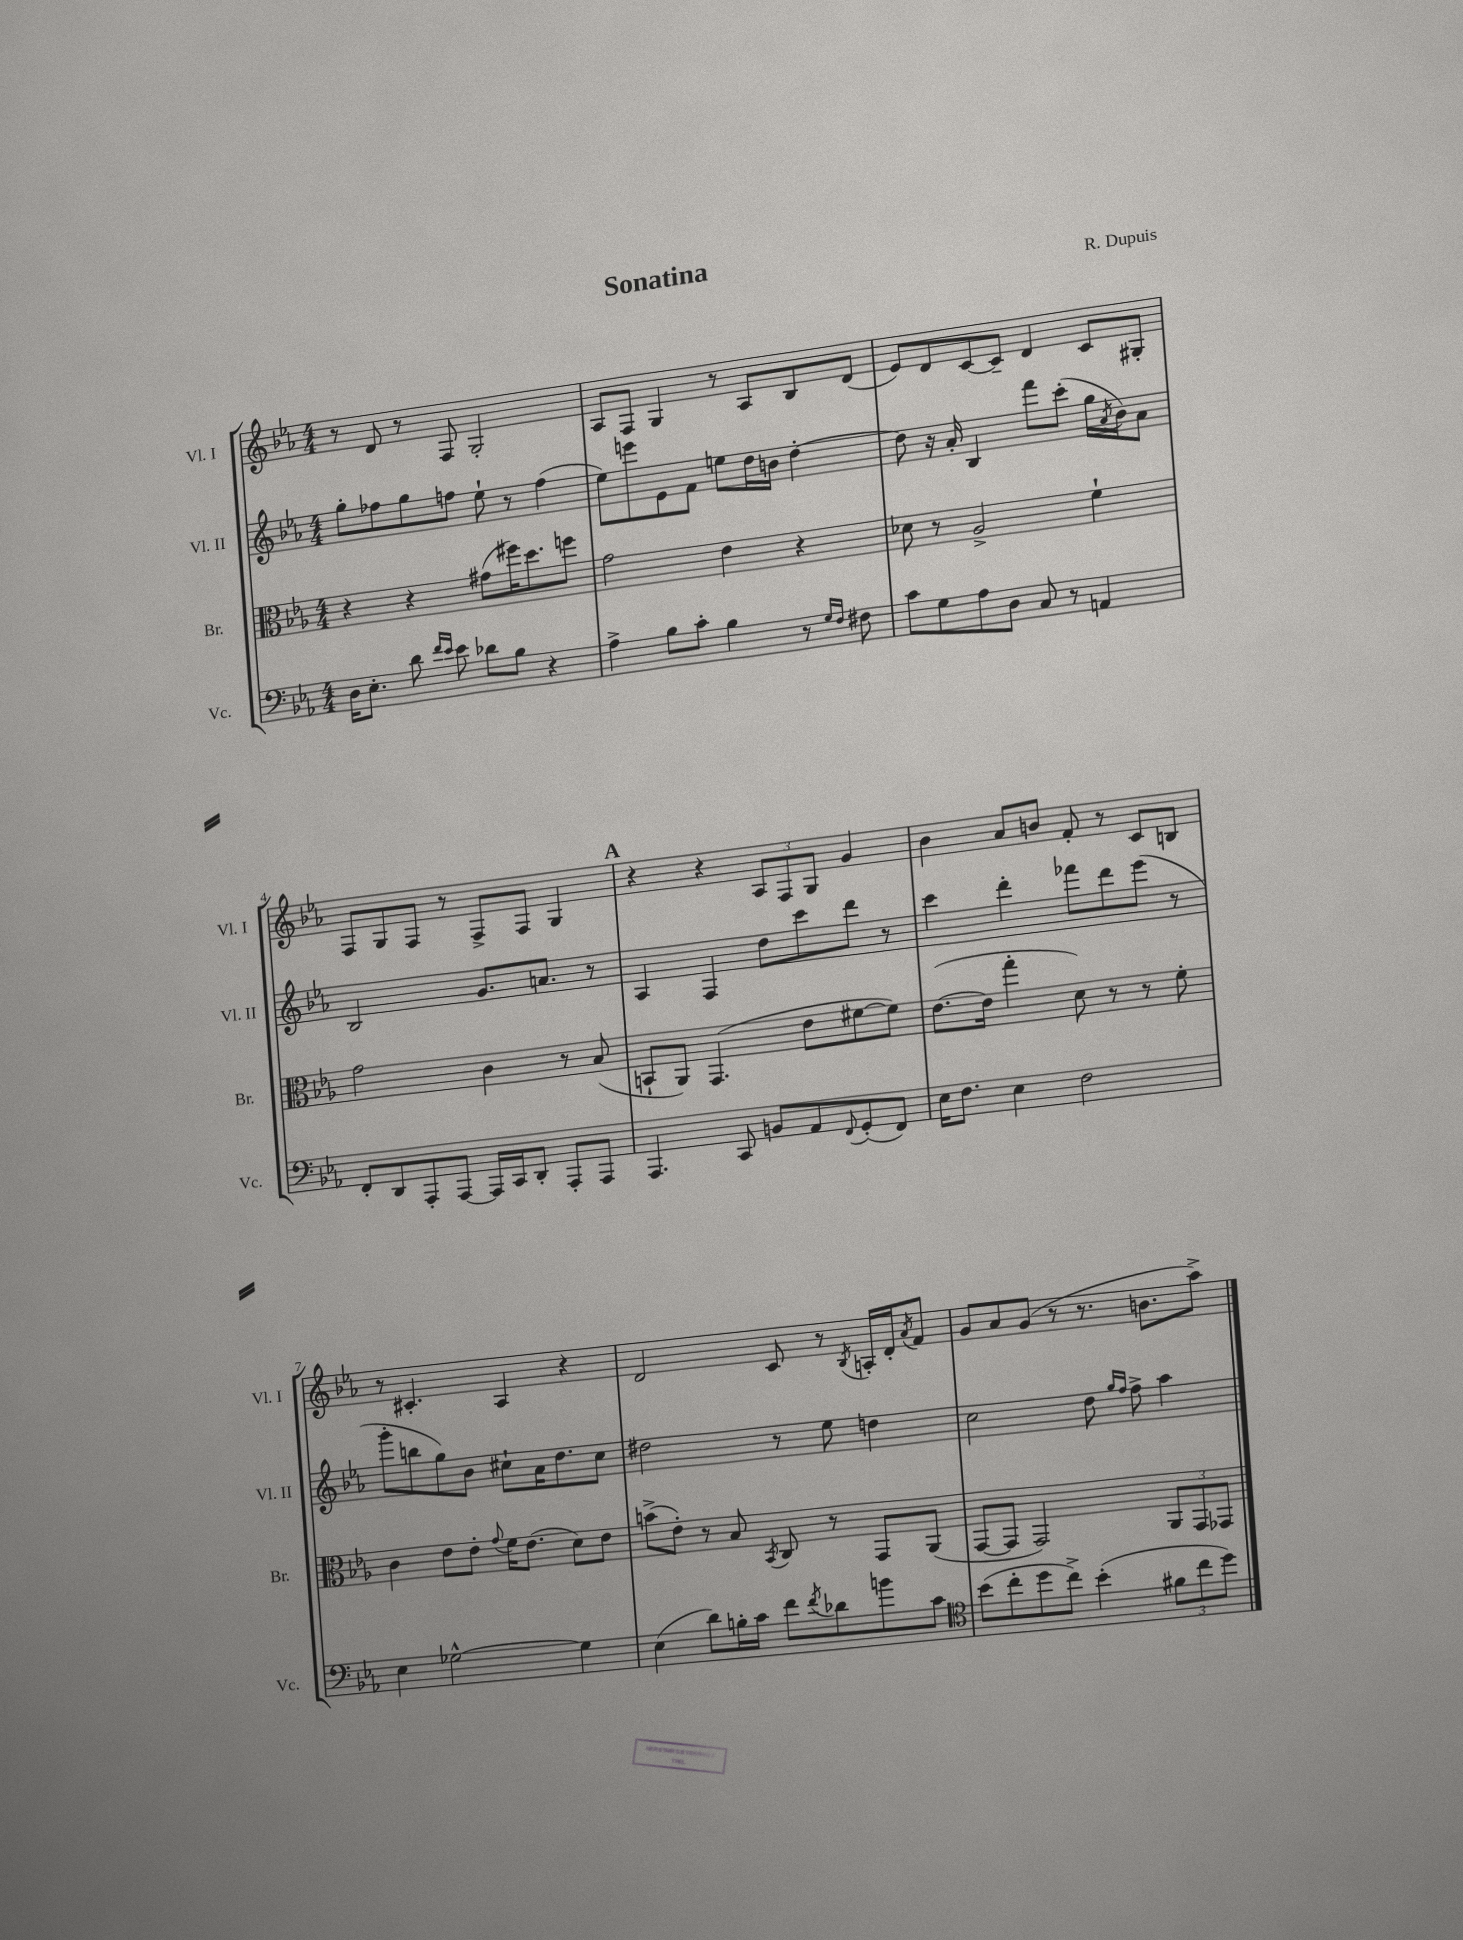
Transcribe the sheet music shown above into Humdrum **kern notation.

**kern	**kern	**kern	**kern
*part4	*part3	*part2	*part1
*staff4	*staff3	*staff2	*staff1
*I"Vc.	*I"Br.	*I"Vl. II	*I"Vl. I
*I'Vc.	*I'Br.	*I'Vl. II	*I'Vl. I
*clefF4	*clefC3	*clefG2	*clefG2
*k[b-e-a-]	*k[b-e-a-]	*k[b-e-a-]	*k[b-e-a-]
*M4/4	*M4/4	*M4/4	*M4/4
=1	=1	=1	=1
16D\KL	4r	8gg'\L	8r
8.E-'\J	.	.	.
.	.	8ff-X\	8d/
8d\	4r	8gg\	8r
16qqf/LL	.	.	.
16qqe-/JJ	.	.	.
8e-\	.	8ffn\J	8F/
8d-X\L	(8g#X\L	8ee-`\	2G'/
8B-\J	16ff#X\K)	8r	.
.	8.dd\	.	.
4r	.	(4ff\	.
.	8ffn\J	.	.
=2	=2	=2	=2
4A-^\	2g\	8ee-\L)	8A-/L
.	.	8eeen\	8F/J
8B-\L	.	8e-\	4G/
8c'\J	.	8f\J	.
4B-\	4e-\	8een\L	8r
.	.	16dd\L	8A-/L
.	.	16bn\JJ	.
8r	4r	[4dd'\	8B-/
16qqG/LL	.	.	.
16qqF/JJ	.	.	.
8F#X\	.	.	(8d/J
=3	=3	=3	=3
8c\L	8d-X\	8dd\]	8e-/L)
8G\	8r	16r	8d/
.	.	16a-'/	.
8A-\	2A-^/	4B-/	[8c/
8D\J	.	.	8c~/J]
8C/	.	8fff\L	4d/
8r	.	(8ccc'\J	.
4AAn/	4f`\	16gg\LL	8c/L
.	.	8qa-/	.
.	.	16b-\J)	.
.	.	8a-\J	8G#X'/J
!!LO:LB:g=z
=4	=4	=4	=4
8FF'/L	2g\	2B-/	8F/L
8DD/	.	.	8G/
8AAA-'/	.	.	8F/J
[8AAA-/J	.	.	8r
16AAA-/LL]	4c\	8.g/L	8F^/L
16CC/J	.	.	.
8DD'/J	.	.	8F/J
.	.	8.an/J	.
8AAA-'/L	8r	.	4G/
8AAA-/J	(8B-/	8r	.
!!LO:REH:place=s1:t=A
=5	=5	=5	=5
4.AAA-/	8BBn`/L	4A-/	4r
.	8AA-/J)	.	.
.	(4.GG/	4F/	4r
8CC/	.	.	.
8BBn/L	.	8dd\L	12A-/L
.	.	.	12F/
8AA-/	8e-\L	8ccc\	.
.	.	.	12G/J
8qqFF/	.	.	.
(8GG'/	[8f#X\	8ddd\J	4g/
8FF/J)	8f#\J])	8r	.
=6	=6	=6	=6
16E-\KL	([8.e-\L	4ccc\	4b-\
8.F\J	.	.	.
.	16e-\Jk]	.	.
4E-\	4gg'\	4ddd'\	8a-/L
.	.	.	8bn/J
2F\	8d\)	8fff-X\L	8f'/
.	8r	8ddd\	8r
.	8r	(8eee-\J	8c/L
.	8f'\	8r	8Bn/J
!!LO:LB:g=z
=7	=7	=7	=7
4E-\	4c\	8ggg'\L	8r
.	.	8bbn\	4.c#X'/
[2G-X^^\	8e-\L	8gg\)	.
.	8e-'\J	8b-\J	.
.	8qqg/	.	.
.	16f\KL	8cc#X`\L	4A-/
.	(8.e-\J	.	.
.	.	16a-\K	.
.	.	8.dd\	.
4G-\]	8d\L)	.	4r
.	8e-\J	8cc#\J	.
=8	=8	=8	=8
(4E-\	(8bn^\L	2dd#X\	2d/
.	8e-'\J)	.	.
8d\L)	8r	.	.
16Bn'\L	8B-/	.	.
16c\JJ	.	.	.
.	8qBB-/	.	.
8f\L	8C/	8r	8c/
8qf/	.	.	.
8d-X\	8r	8ee-\	8r
.	.	.	8qB-/
8bn\	8GG/L	4ddn\	16An'/LL
.	.	.	16d'/J
.	.	.	8qa-/
8c\J	(8AA-/J	.	8f/J
=9	=9	=9	=9
*clefC4	*	*	*
(8b-\L	[8GG/L	2cc\	8g/L
8cc'\	8GG/J]	.	8a-/
8dd\	2GG/)	.	(8g/J
8cc^\J)	.	.	8r
(4b-'\	.	8dd\	8.r
.	.	16qqgg/LL	.
.	.	16qqff/JJ	.
.	.	8ff^\	.
.	.	.	8.bn\L
12f#X\L	12AA-/L	4aa-\	.
12cc\	12GG/	.	.
.	.	.	8aa-^\J)
12dd\J)	12GG-X/J	.	.
==	==	==	==
*-	*-	*-	*-
